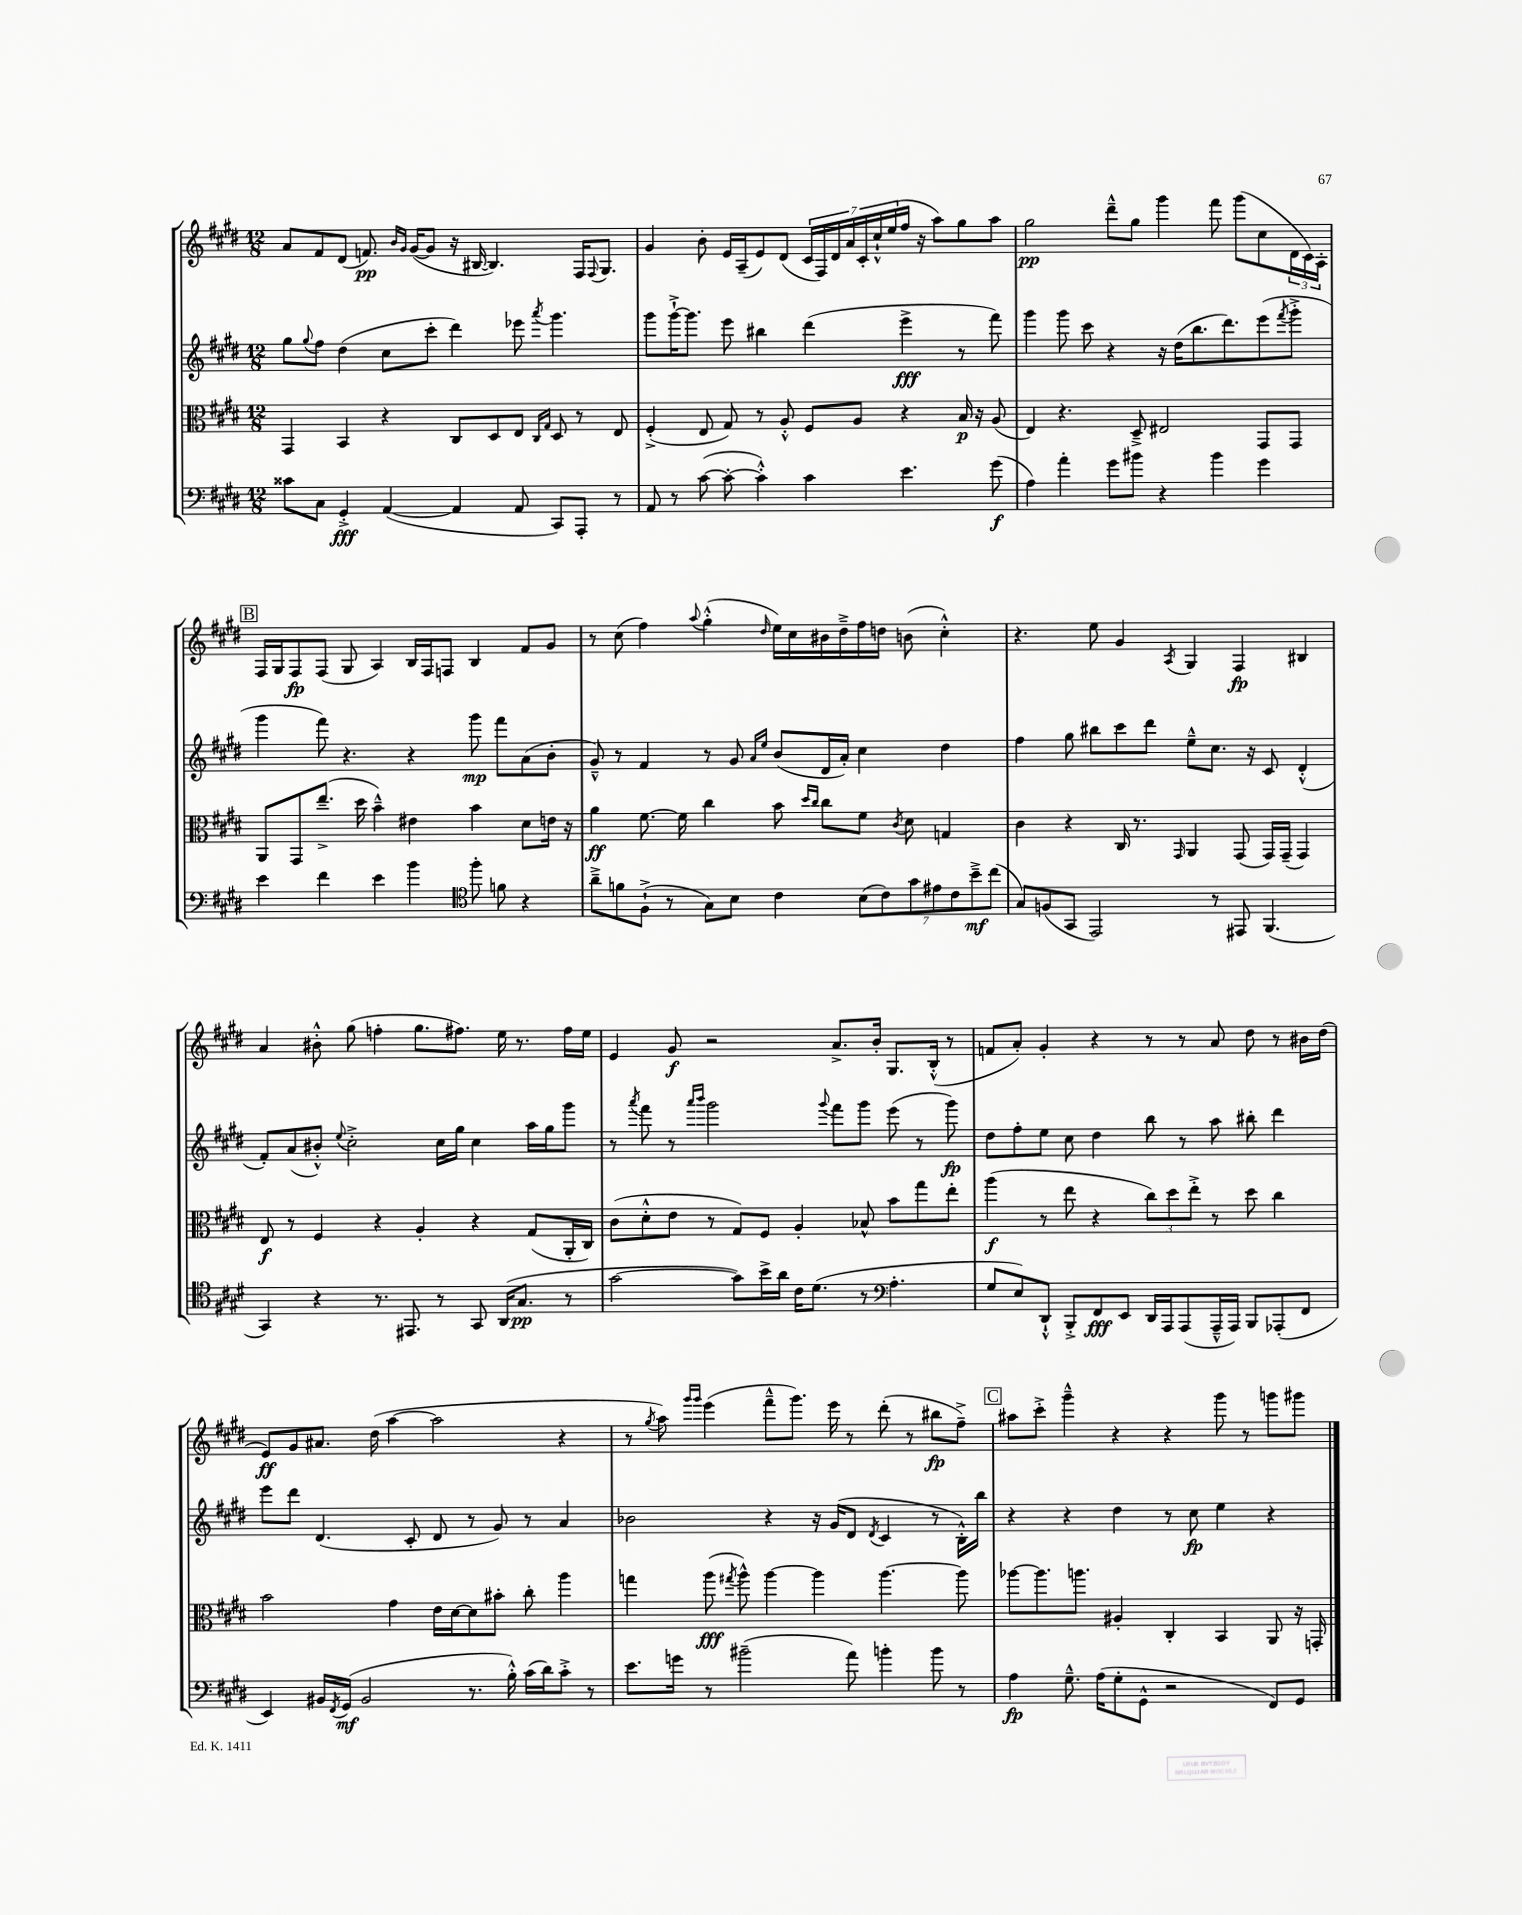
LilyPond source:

<<
\new StaffGroup <<
\new Staff = "s0" {
    \clef treble \key e \major \numericTimeSignature \time 12/8
    a'8 fis'8 dis'8( f'8.\pp) \grace { b'16 gis'16 } gis'16~( gis'8 r16 bis16~ bis4.) fis16 \appoggiatura { fis8 } gis8. |
    gis'4 b'8-. e'16 a16--( e'8) dis'8( \tuplet 7/4 { cis'16 fis16) dis'16 a'16 cis'16-. cis''16-!-^ e''16( } fis''16 r16 a''8) gis''8 a''8 |
    gis''2\pp dis'''8---^ gis''8 gis'''4 fis'''8 gis'''8( cis''8 \tuplet 3/2 { dis'16 cis'16) a16-. } |
    \mark \markup { \box "B" } fis16 gis16 fis8\fp fis8( gis8 a4) b16 fis16 f8 b4 fis'8 gis'8 |
    r8 cis''8( fis''4) \appoggiatura { a''8 } gis''4-.-^( \grace { dis''16 } e''16) cis''16 bis'16 dis''16---> fis''16 d''16 b'8( cis''4-.-^) |
    r4. e''8 gis'4 \acciaccatura { a8 } gis4 fis4\fp bis4 |
    a'4 bis'8-.-^ gis''8( f''4-. gis''8. fis''8.) e''16 r8. fis''16 e''16 |
    e'4 gis'8\f r2 a'8.-> b'16-. gis8. b16-.-^( r8 |
    f'8 a'8-.) gis'4-. r4 r8 r8 a'8 dis''8 r8 bis'16 dis''16( |
    e'8\ff) gis'8 ais'8. dis''16( a''4~ a''2 r4 |
    r8 \acciaccatura { gis''8 } a''8) \grace { gis'''16 gis'''16 } e'''4( fis'''8---^ gis'''8.) e'''16 r8 dis'''8-.( r8 bis''8\fp fis''8--->) |
    \mark \markup { \box "C" } ais''8 cis'''8-.-> gis'''4---^ r4 r4 gis'''8 r8 g'''8 gis'''8 \bar "|." |
}
\new Staff = "s1" {
    \clef treble \key e \major \numericTimeSignature \time 12/8
    gis''8 \appoggiatura { gis''8 } fis''8 dis''4( cis''8 cis'''8-. dis'''4) ees'''8 \acciaccatura { a'''8 } gis'''4. |
    gis'''8 gis'''16~-!-> gis'''8. e'''8 bis''4 dis'''4( e'''4->\fff r8 fis'''8) |
    gis'''4 gis'''8 cis'''8 r4 r16 dis''16( b''8. dis'''8.) e'''8( \acciaccatura { fis'''8 } gis'''8-.-> |
    \mark \markup { \box "B" } gis'''4 fis'''8) r4. r4 gis'''8\mp fis'''8 a'8( b'8-. |
    gis'8---^) r8 fis'4 r8 gis'8 \grace { a'16 e''16 } b'8( dis'16 a'16-.) cis''4 dis''4 |
    fis''4 gis''8 bis''8 cis'''8 dis'''8 e''8---^ cis''8. r16 cis'8 dis'4-.-^( |
    fis'8-.) a'8( bis'8-.-^) \appoggiatura { e''8 } cis''2-.-> cis''16 gis''16 cis''4 a''16 gis''16 gis'''8 |
    r8 \acciaccatura { a'''8 } fis'''8 r8 \grace { a'''16 b'''16 } gis'''2 \appoggiatura { gis'''8 } fis'''8 gis'''8 e'''8( r8 gis'''8\fp) |
    dis''8 fis''8-. e''8 cis''8 dis''4 b''8 r8 a''8 bis''8-. dis'''4 |
    e'''8 dis'''8 dis'4.( cis'8-. dis'8 r8 gis'8) r8 a'4 |
    bes'2 r4 r16 gis'16( dis'8 \acciaccatura { dis'8 } cis'4 r8 b16-.-^) b''16 |
    \mark \markup { \box "C" } r4 r4 dis''4 r8 cis''8\fp e''4 r4 \bar "|." |
}
\new Staff = "s2" {
    \clef alto \key e \major \numericTimeSignature \time 12/8
    gis,4 b,4 r4 cis8 dis8 e8 \grace { cis16 gis16 } dis8 r8 e8 |
    fis4-.->( e8 gis8) r8 a8-.-^ fis8 a8 r4 b16\p r16 a8( |
    e4) r4. dis8---> eis2 gis,8 gis,8 |
    \mark \markup { \box "B" } a,8 gis,8 e''8.--->( dis''16 b'4---^) eis'4 b'4 dis'8 e'16 r16 |
    a'4\ff fis'8.~ fis'16 cis''4 b'8 \grace { dis''16 cis''16 } cis''8 fis'8 \acciaccatura { cis'8 } dis'8 g4 |
    cis'4 r4 cis16 r8. \grace { gis,16 } a,4 gis,8( gis,16) gis,16--( gis,4) |
    e8\f r8 fis4 r4 a4-. r4 gis8( a,16-. cis16) |
    cis'8( dis'8-.-^ e'8 r8 gis8) fis8 a4-. bes8-^ b'8 gis''8 e''8-. |
    a''4\f( r8 e''8 r4 \tuplet 3/2 { cis''8) dis''8 e''8-.-> } r8 dis''8 cis''4 |
    b'2 gis'4 e'16 dis'16~ dis'8 bis'8-. cis''8-. a''4 |
    g''4 a''8\fff( \acciaccatura { gis''8 } a''8-^) a''4~ a''4 a''4.~ a''8 |
    \mark \markup { \box "C" } aes''8~ aes''8. a''8. ais4-. cis4-. b,4 a,8 r16 g,16-. \bar "|." |
}
\new Staff = "s3" {
    \clef bass \key e \major \numericTimeSignature \time 12/8
    cisis'8 cis8 gis,4-.->\fff a,4~( a,4 a,8 cis,8) a,,8-. r8 |
    a,8 r8 cis'8~( cis'8~-. cis'4-.-^) cis'4 e'4. gis'8\f( |
    a4) a'4-. gis'8 bis'8 r4 bis'4 gis'4 |
    \mark \markup { \box "B" } e'4 fis'4 e'4 b'4 \clef tenor fis''8-. f'8 r4 |
    a'8---> f'8 fis8-!->( r8 gis8) b8 cis'4 \tuplet 7/4 { b8( cis'8) gis'8 eis'8 cis'8 b'8--->\mf cis''8( } |
    gis8) f8( gis,8 e,2) r8 eis,8 fis,4.( |
    gis,4) r4 r8. eis,8. r8 gis,8 a,16( gis8.\pp r8 |
    gis'2~ gis'8) b'16-> a'16 cis'16 dis'8.( r8 \clef bass a4.-. |
    gis8 e8) dis,8-!-^ b,,8-.-> fis,8\fff e,8 dis,16 a,,16 a,,8( a,,16---^ a,,16) b,,8 aes,,8-.( fis,8 |
    e,4) bis,16 \acciaccatura { fis,8 } gis,16\mf( bis,2 r8. b16-.-^) cis'16( dis'16) cis'8-.-> r8 |
    e'8. g'16 r8 bis'2--( a'8) b'4-. b'8 r8 |
    \mark \markup { \box "C" } a4\fp gis8.---^ a16( gis8-. gis,8-^ r2 fis,8) gis,8 \bar "|." |
}
>>
>>
\layout { \context { \Score \remove "Bar_number_engraver" } }
